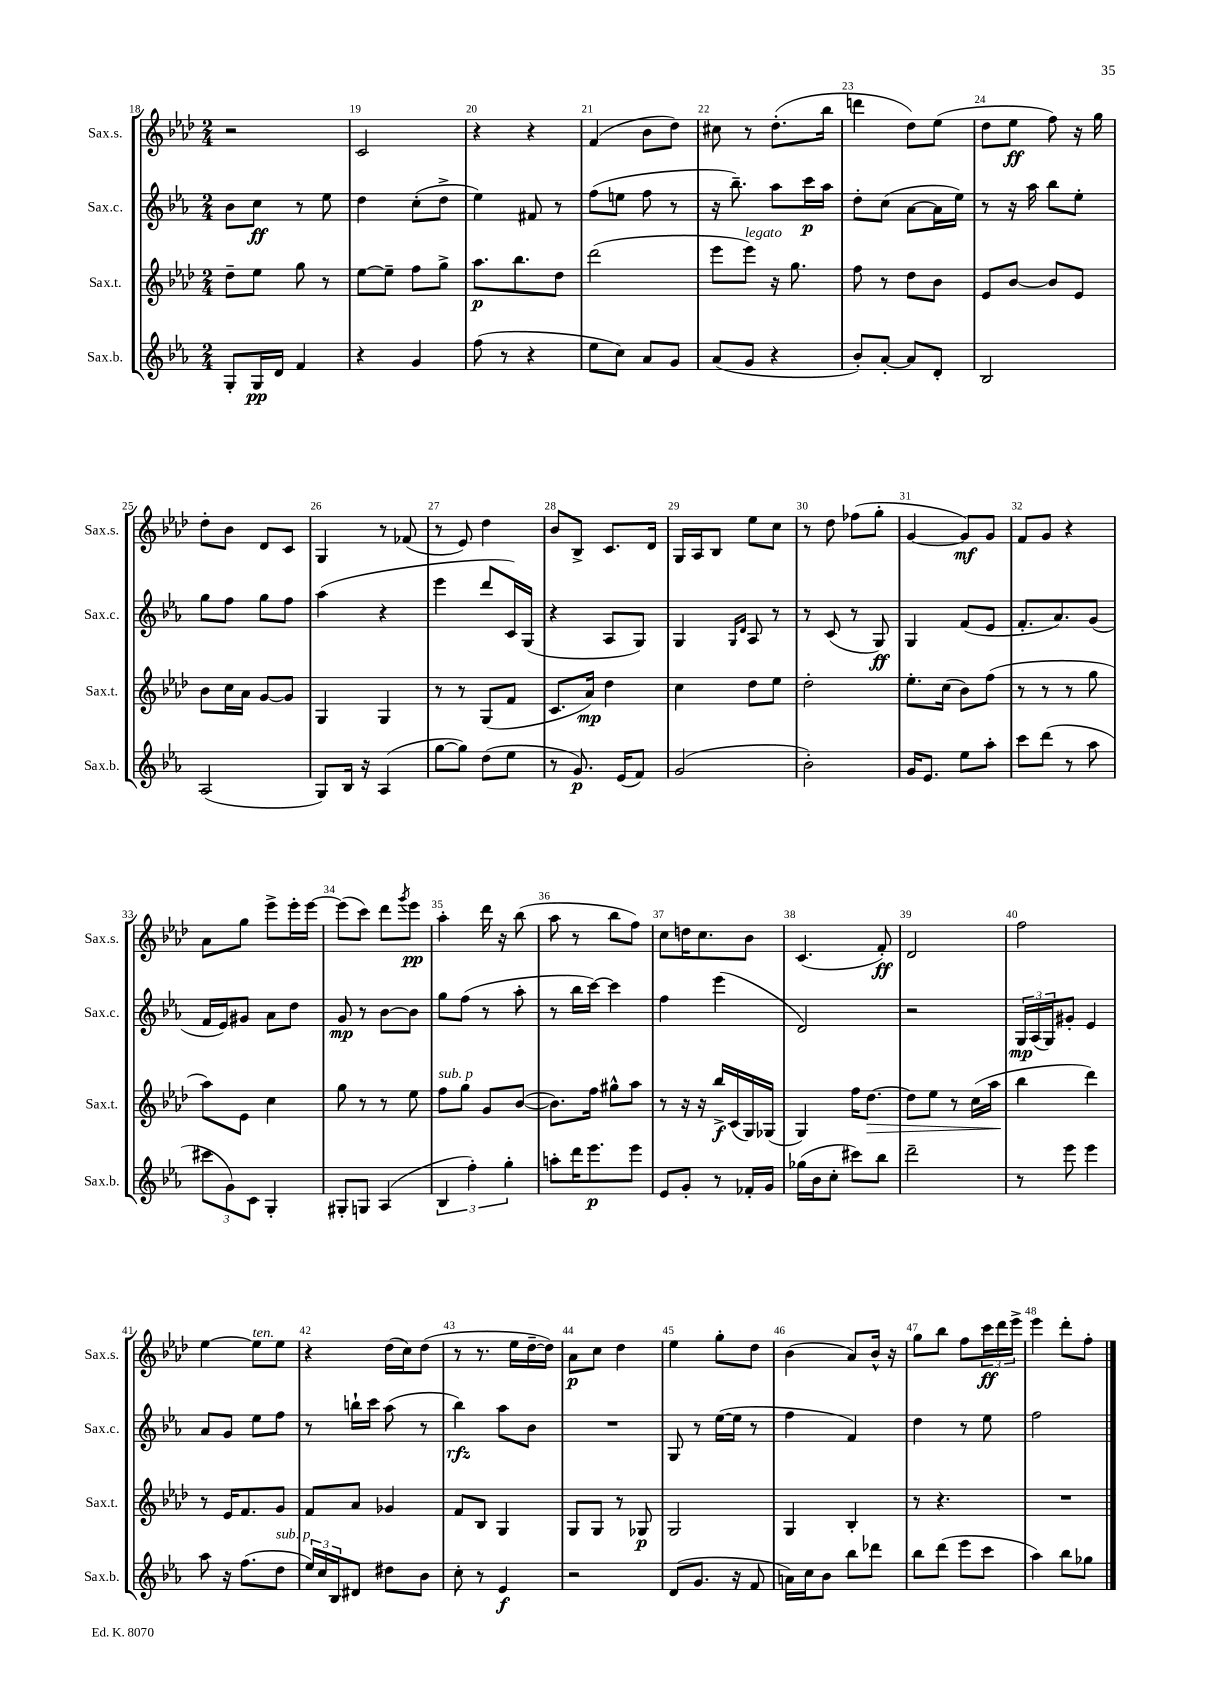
<<
\new StaffGroup <<
\new Staff = "s0" \with { instrumentName = "Sax.s." shortInstrumentName = "Sax.s." } {
    \clef treble \key aes \major \numericTimeSignature \time 2/4
    r2 |
    c'2 |
    r4 r4 |
    f'4( bes'8 des''8) |
    cis''8 r8 des''8.-.( bes''16 |
    d'''4 des''8) ees''8( |
    des''8 ees''8\ff f''8) r16 g''16 |
    des''8-. bes'8 des'8 c'8 |
    g4 r8 fes'8( |
    r8 ees'8) des''4 |
    bes'8 bes8-> c'8. des'16 |
    g16 aes16 bes8 ees''8 c''8 |
    r8 des''8 fes''8( g''8-. |
    g'4~ g'8\mf) g'8 |
    f'8 g'8 r4 |
    aes'8 g''8 ees'''8-> ees'''16-. ees'''16~ |
    ees'''8( c'''8) des'''8 \acciaccatura { g'''8 } ees'''8\pp |
    aes''4-. des'''16 r16 bes''8( |
    aes''8 r8 bes''8 f''8) |
    c''8 d''16 c''8. bes'8 |
    c'4.( f'8-.\ff) |
    des'2 |
    f''2 |
    ees''4~ ees''8^\markup { \italic "ten." } ees''8 |
    r4 des''16( c''16) des''8( |
    r8 r8. ees''16 des''16~-- des''16) |
    aes'8\p c''8 des''4 |
    ees''4 g''8-. des''8 |
    bes'4( aes'8) bes'16-^ r16 |
    g''8 bes''8 f''8 \tuplet 3/2 { c'''16\ff des'''16 ees'''16-> } |
    ees'''4 des'''8-. f''8-. \bar "|." |
}
\new Staff = "s1" \with { instrumentName = "Sax.c." shortInstrumentName = "Sax.c." } {
    \clef treble \key ees \major \numericTimeSignature \time 2/4
    bes'8 c''8\ff r8 ees''8 |
    d''4 c''8-.( d''8-> |
    ees''4) fis'8 r8 |
    f''8( e''8 f''8 r8 |
    r16 bes''8.--) aes''8 c'''16\p aes''16 |
    d''8-. c''8( aes'8~ aes'16 ees''16) |
    r8 r16 aes''16 bes''8 ees''8-. |
    g''8 f''8 g''8 f''8 |
    aes''4( r4 |
    ees'''4 d'''8 c'16) g16( |
    r4 aes8 g8) |
    g4 \grace { g16 d'16 } aes8 r8 |
    r8 c'8( r8 g8\ff) |
    g4 f'8( ees'8 |
    f'8.-. aes'8.) g'8( |
    f'16 ees'16) gis'8 aes'8 d''8 |
    g'8\mp r8 bes'8~ bes'8 |
    g''8 f''8( r8 aes''8-. |
    r8 bes''16 c'''16~) c'''4 |
    f''4 ees'''4( |
    d'2) |
    r2 |
    \tuplet 3/2 { g16\mp aes16( g16) } gis'8-. ees'4 |
    aes'8 g'8 ees''8 f''8 |
    r8 b''16-! c'''16 aes''8( r8 |
    bes''4\rfz) aes''8 bes'8 |
    R2 |
    g8 r8 ees''16~( ees''16 r8 |
    f''4 f'4) |
    d''4 r8 ees''8 |
    f''2 \bar "|." |
}
\new Staff = "s2" \with { instrumentName = "Sax.t." shortInstrumentName = "Sax.t." } {
    \clef treble \key aes \major \numericTimeSignature \time 2/4
    des''8-- ees''8 g''8 r8 |
    ees''8~ ees''8-- f''8 g''8-> |
    aes''8.\p bes''8. des''8 |
    des'''2( |
    ees'''8 ees'''8^\markup { \italic "legato" }) r16 g''8. |
    f''8 r8 des''8 bes'8 |
    ees'8 bes'8~ bes'8 ees'8 |
    bes'8 c''16 aes'16 g'8~ g'8 |
    g4 g4 |
    r8 r8 g8( f'8 |
    c'8. aes'16\mp) des''4 |
    c''4 des''8 ees''8 |
    des''2-. |
    ees''8.-. c''16( bes'8) f''8( |
    r8 r8 r8 g''8 |
    aes''8) ees'8 c''4 |
    g''8 r8 r8 ees''8 |
    f''8^\markup { \italic "sub. p" } g''8 g'8 bes'8~( |
    bes'8.) f''16 gis''8-^ aes''8 |
    r8 r16 r16 bes''16->\f c'16( g16) ges16( |
    g4) f''16 des''8.~\> |
    des''8 ees''8 r8 c''16( aes''16 |
    bes''4\! des'''4) |
    r8 ees'16 f'8. g'8 |
    f'8 aes'8 ges'4 |
    f'8 bes8 g4 |
    g8 g8 r8 ges8\p |
    g2 |
    g4 bes4-. |
    r8 r4. |
    R2 \bar "|." |
}
\new Staff = "s3" \with { instrumentName = "Sax.b." shortInstrumentName = "Sax.b." } {
    \clef treble \key ees \major \numericTimeSignature \time 2/4
    g8-. g16\pp d'16 f'4 |
    r4 g'4 |
    f''8( r8 r4 |
    ees''8 c''8) aes'8 g'8 |
    aes'8( g'8 r4 |
    bes'8-.) aes'8~-. aes'8 d'8-. |
    bes2 |
    aes2( |
    g8) bes16 r16 aes4( |
    g''8~ g''8) d''8( ees''8 |
    r8 g'8.\p) ees'16( f'8) |
    g'2( |
    bes'2-.) |
    g'16 ees'8. ees''8 aes''8-. |
    c'''8 d'''8( r8 aes''8 |
    \tuplet 3/2 { cis'''8 g'8) c'8 } g4-. |
    gis8-. g8 aes4( |
    \tuplet 3/2 { bes4 f''4-.) g''4-. } |
    a''8-. d'''16 ees'''8.\p ees'''8 |
    ees'8 g'8-. r8 fes'16-. g'16 |
    ges''16( bes'16 c''8-. cis'''8) bes''8 |
    d'''2-- |
    r8 ees'''8 ees'''4 |
    aes''8 r16 f''8.( d''8^\markup { \italic "sub. p" } |
    \tuplet 3/2 { ees''16) c''16 bes16 } dis'8 dis''8 bes'8 |
    c''8-. r8 ees'4\f |
    r2 |
    d'8( g'8. r16 f'8 |
    a'16) c''16 bes'8 bes''8 des'''8 |
    bes''8 d'''8( ees'''8 c'''8 |
    aes''4) bes''8 ges''8 \bar "|." |
}
>>
>>
\layout { \context { \Score currentBarNumber = #18 \override BarNumber.break-visibility = ##(#f #t #t) barNumberVisibility = #all-bar-numbers-visible } }
